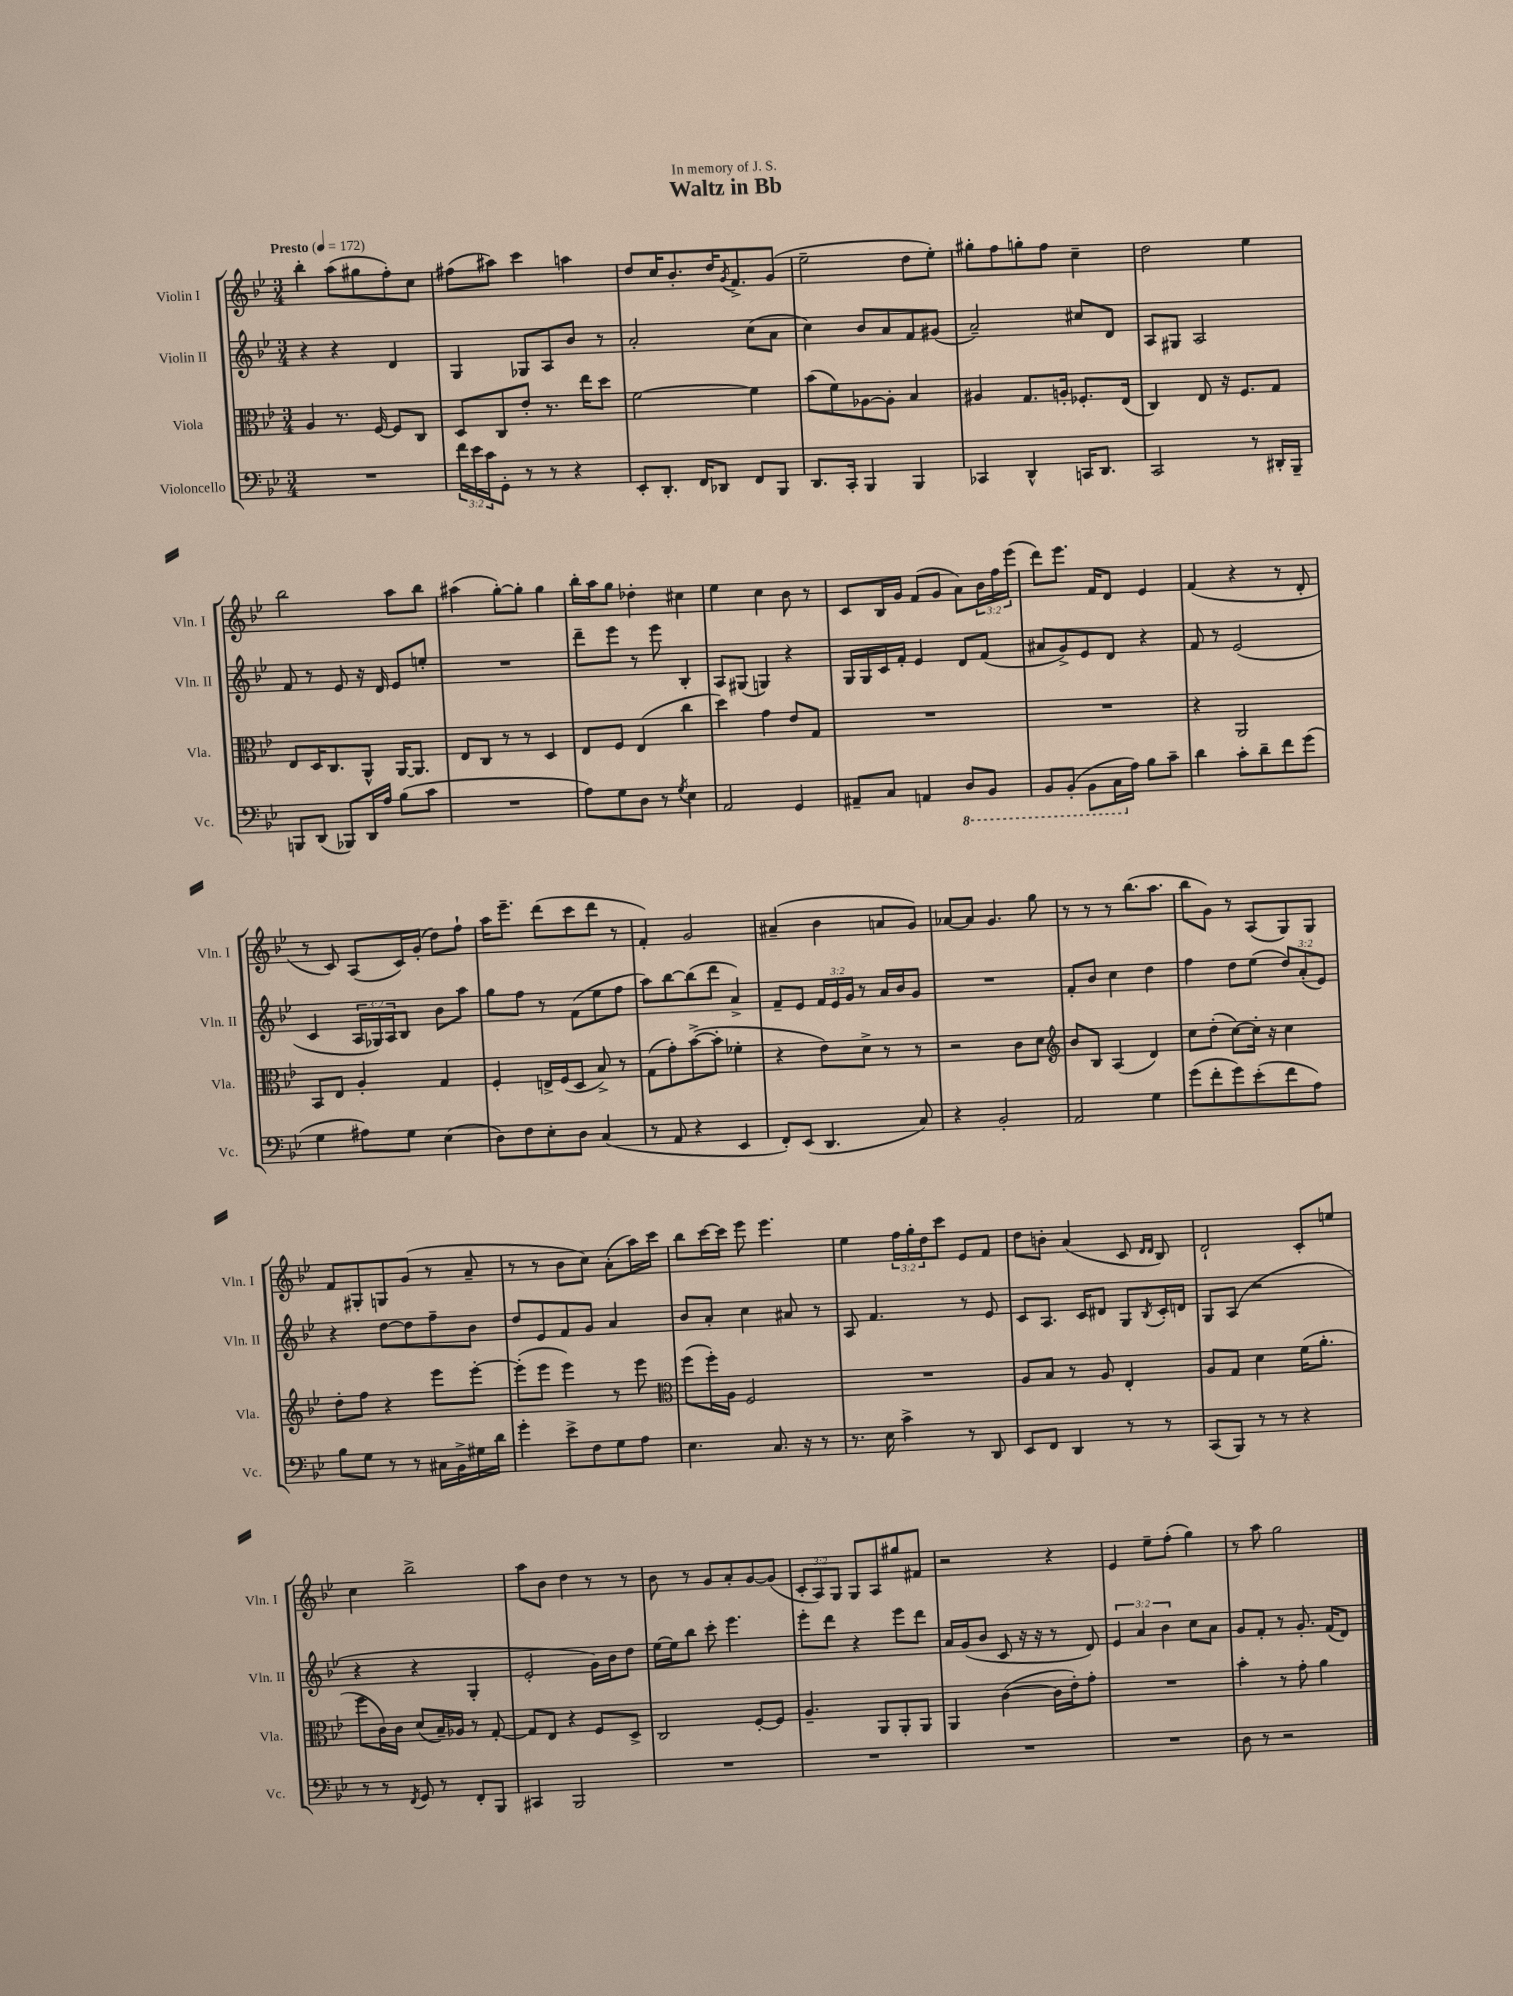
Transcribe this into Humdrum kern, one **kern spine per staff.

**kern	**kern	**kern	**kern
*staff4	*staff3	*staff2	*staff1
*clefF4	*clefC3	*clefG2	*clefG2
*k[b-e-]	*k[b-e-]	*k[b-e-]	*k[b-e-]
*M3/4	*M3/4	*M3/4	*M3/4
*MM172	*MM172	*MM172	*MM172
2.r	4A	4r	4bb-'
.	8.r	4r	(8aa
.	.	.	8gg#
.	[16F	.	.
.	8F]	4d	8ff')
.	8C	.	8cc
=	=	=	=
24f	8D	4G	(8ff#
24e-	.	.	.
24c	.	.	.
8GG'	8C	.	8aa#)
8r	8e-'	8G-	4ccc
8r	8.r	8A	.
4r	.	8b-	4aa
.	16ee-	.	.
.	8dd	8r	.
=	=	=	=
8EE-'	[2f	2a'	8dd
8.DD'	.	.	16cc
.	.	.	8.b-'
16FF	.	.	.
8DD-	.	.	16dd
.	.	.	8qg
.	.	.	8.f^
8FF	4f]	(8cc	.
8BBB-	.	8a	(8g
=	=	=	=
8.DD	(8b-	4cc)	2ee-~
.	8f)	.	.
16CC'	.	.	.
4BBB-	[8A-	8b-	.
.	8A-']	8a	.
4BBB-	4B-	8f	8dd
.	.	(8g#	8ee-')
=	=	=	=
4CC-	4A#	2a~)	8gg#'
.	.	.	8ff
4DD^^	8.G	.	8gg'
.	.	.	8ff
.	16A'	.	.
16CC	8.F-'	8cc#	4cc~
8.DD	.	.	.
.	.	8d	.
.	(16E-	.	.
=	=	=	=
2CC	4C)	8A	2dd
.	.	8G#	.
.	8E-	2A	.
.	16r	.	.
.	8.F	.	.
8r	.	.	4ee-
16DD#'	8G	.	.
16BBB-~	.	.	.
=	=	=	=
8BBB	8E-	8f	2bb-
(8DD	16D	8r	.
.	8.C	.	.
8BBB-)	.	8e-	.
16DD	8AA^^	16r	.
16A	.	16d	.
(8B-	[16AA	8e-	8aa
.	8.AA]	.	.
8c	.	8ee'	8bb-
=	=	=	=
2.r	8E-	2.r	(4aa#
.	8C	.	.
.	8r	.	[8gg')
.	8r	.	8gg']
.	4D	.	4gg
=	=	=	=
8A)	8E-	8ddd~	16bb-'
.	.	.	16aa
8G	8F	8eee-	8gg
8D	(4E-	8r	4dd-'
8r	.	8eee-	.
8qG	.	.	.
4E-	4cc	4B-'	4cc#
=	=	=	=
2AA	4dd)	8A	4ee-
.	.	(8G#	.
.	4g	4G)	4cc
4GG	8e-	4r	8b-
.	8G	.	8r
=	=	=	=
8AA#~	2.r	16G	8c
.	.	16G	.
8C	.	16c	16B-
.	.	16f'	16g
4AA	.	4e-	(8f
.	.	.	8g
8DD	.	8d	8a)
8BBB-	.	(8f	24b-
.	.	.	24ff
.	.	.	(24eee-
=	=	=	=
8BBB-	2.r	8a#	8ddd)
(8BBB-'	.	8g^)	8.eee-
8BBB-	.	8e-	.
.	.	.	16f
16CC	.	8d	8d
16A)	.	.	.
8B-	.	4r	4e-
8c~	.	.	.
=	=	=	=
4d	4r	8f	(4f
.	.	8r	.
8c'	2AA	(2e-	4r
8d~	.	.	.
8f	.	.	8r
(8g	.	.	8d'
=	=	=	=
4G	8BB-	4c	8r
.	8E-	.	8c)
8A#)	4A'	24A	(8A
.	.	24G-)	.
.	.	24A	.
8G	.	8B-	16c)
.	.	.	(16g'
(4E-	4G	8b-	8dd)
.	.	8aa	8ff`
=	=	=	=
8D)	4F'	8gg	16aa
.	.	.	8.eee-~
8F	.	8ff	.
8E-'	16E^	8r	(8ddd
.	(16F	.	.
8D	8D	(8f	8ccc
(4C	8B-^)	8ee-	8ddd
.	8r	8ff	8r
=	=	=	=
8r	(8G	8aa)	4f')
8AA	8g')	[8bb-	.
4r	([8b-^	(8bb-]	2g
.	8b-']	8ddd	.
4EE-	4f-'	4a^)	.
=	=	=	=
8FF')	4r	8f~	(4a#~
(8EE-	.	8e-	.
4.DD	8e-)	24f	4b-
.	.	24e-	.
.	.	24g	.
.	8d^	8r	.
.	8r	16a	8a
.	.	16b-	.
8C)	8r	8g	8g)
=	=	=	=
4r	2r	2.r	[8a-
.	.	.	8a-]
2BB-'	.	.	4.g
.	8c	.	.
.	8d	.	8gg
=	=	=	=
*	*clefG2	*	*
2AA	8b-	8f'	8r
.	8B-	8b-	8r
.	(4A	4cc	8r
.	.	.	(8.bb-
4G	4d)	4dd	.
.	.	.	8.aa
=	=	=	=
(8g	8cc	4ff	8bb-
8f'	(8dd'	.	8g)
8g)	[8cc)	8dd	8r
(8e-'	16cc']	(8ee-	(8A
.	16r	.	.
8f	4cc	12dd)	8G)
.	.	(12a'	.
8A)	.	.	8G
.	.	12e-)	.
=	=	=	=
8B-	8dd'	4r	8f
8G	8ff	.	8G#'
8r	4r	[8dd	8G
8r	.	8dd]	(8g
16C#	8eee-	8ff~	8r
16BB-^	.	.	.
16G#	[8eee-'	8b-	8a~
16d	.	.	.
=	=	=	=
4g'	(8eee-']	8dd	8r
.	8eee-	8e-	8r
8e-^	4eee-)	8f	8b-
8F	.	8g	8cc)
8G	8r	4a	(8a'
8A	8eee-	.	16aa)
.	.	.	16ccc
=	=	=	=
*	*clefC3	*	*
4.E-	(8ff	8b-	8bb-
.	16ff')	8a'	[16ccc
.	16A	.	16ccc]
.	2F	4cc	8eee-
8.C	.	.	4.eee-
.	.	8a#	.
16r	.	.	.
8r	.	8r	.
=	=	=	=
8.r	2.r	8A	4ee-
.	.	4.f	.
16E-	.	.	.
4c^	.	.	24ff
.	.	.	24gg'
.	.	.	24dd
.	.	.	8ccc
8r	.	8r	8e-
8DD	.	8e-	8f
=	=	=	=
8EE-	8A	8c	8dd
8FF	8B-	8.A	8b'
4DD	8r	.	(4a
.	.	16c	.
.	8A	8d#	.
8r	4E-'	8G	8c
.	.	.	16qqd
.	.	8qB-	16qqd
8r	.	16c'	8B-)
.	.	16d	.
=	=	=	=
(8CC	8A	8G	2d`
8BBB-)	8G	(8A	.
8r	4d	2r	.
8r	.	.	.
4r	(16f	.	8c'
.	8.a'	.	.
.	.	.	8ee
=	=	=	=
8r	8ff	4r	4cc
8r	16c)	.	.
.	16c	.	.
8qFF	.	.	.
8GG	(8d	4r	2bb-^
8r	16B-~)	.	.
.	16A-	.	.
8FF'	8r	4G'	.
8BBB-	[8G'	.	.
=	=	=	=
4CC#	8G]	2e-'	8aa
.	8E-	.	8b-
2BBB-	4r	.	4dd
.	8F	16g)	8r
.	.	16b-	.
.	8D^	8dd	8r
=	=	=	=
2.r	2C	[16ee-	8b-
.	.	16ee-]	.
.	.	8bb-	8r
.	.	8ccc'	8g
.	.	4.eee-	8a'
.	[8F'	.	[8g
.	8F]	.	(8g]
=	=	=	=
2.r	4.A~	8eee-'	12c'
.	.	.	12A)
.	.	8ddd	.
.	.	.	12G
.	.	4r	8G
.	8AA	.	8A
.	8AA'	8eee-	8gg#
.	8AA	8ddd	8f#
=	=	=	=
2.r	4AA	16a	2r
.	.	(16g	.
.	.	8b-	.
.	([4c	8c	.
.	.	16r	.
.	.	16r	.
.	16c]	8r	4r
.	16e-')	.	.
.	8g'	8d)	.
=	=	=	=
2.r	2.r	6e-	4e-
.	.	6a	.
.	.	.	8ee-~
.	.	6b-	.
.	.	.	(8ff'
.	.	8cc	4gg)
.	.	8a	.
=	=	=	=
8D	4b-'	8g	8r
8r	.	8f'	8aa
2r	8r	8r	2gg
.	8g'	8.g'	.
.	4a	.	.
.	.	(16f	.
.	.	8d)	.
==	==	==	==
*-	*-	*-	*-
